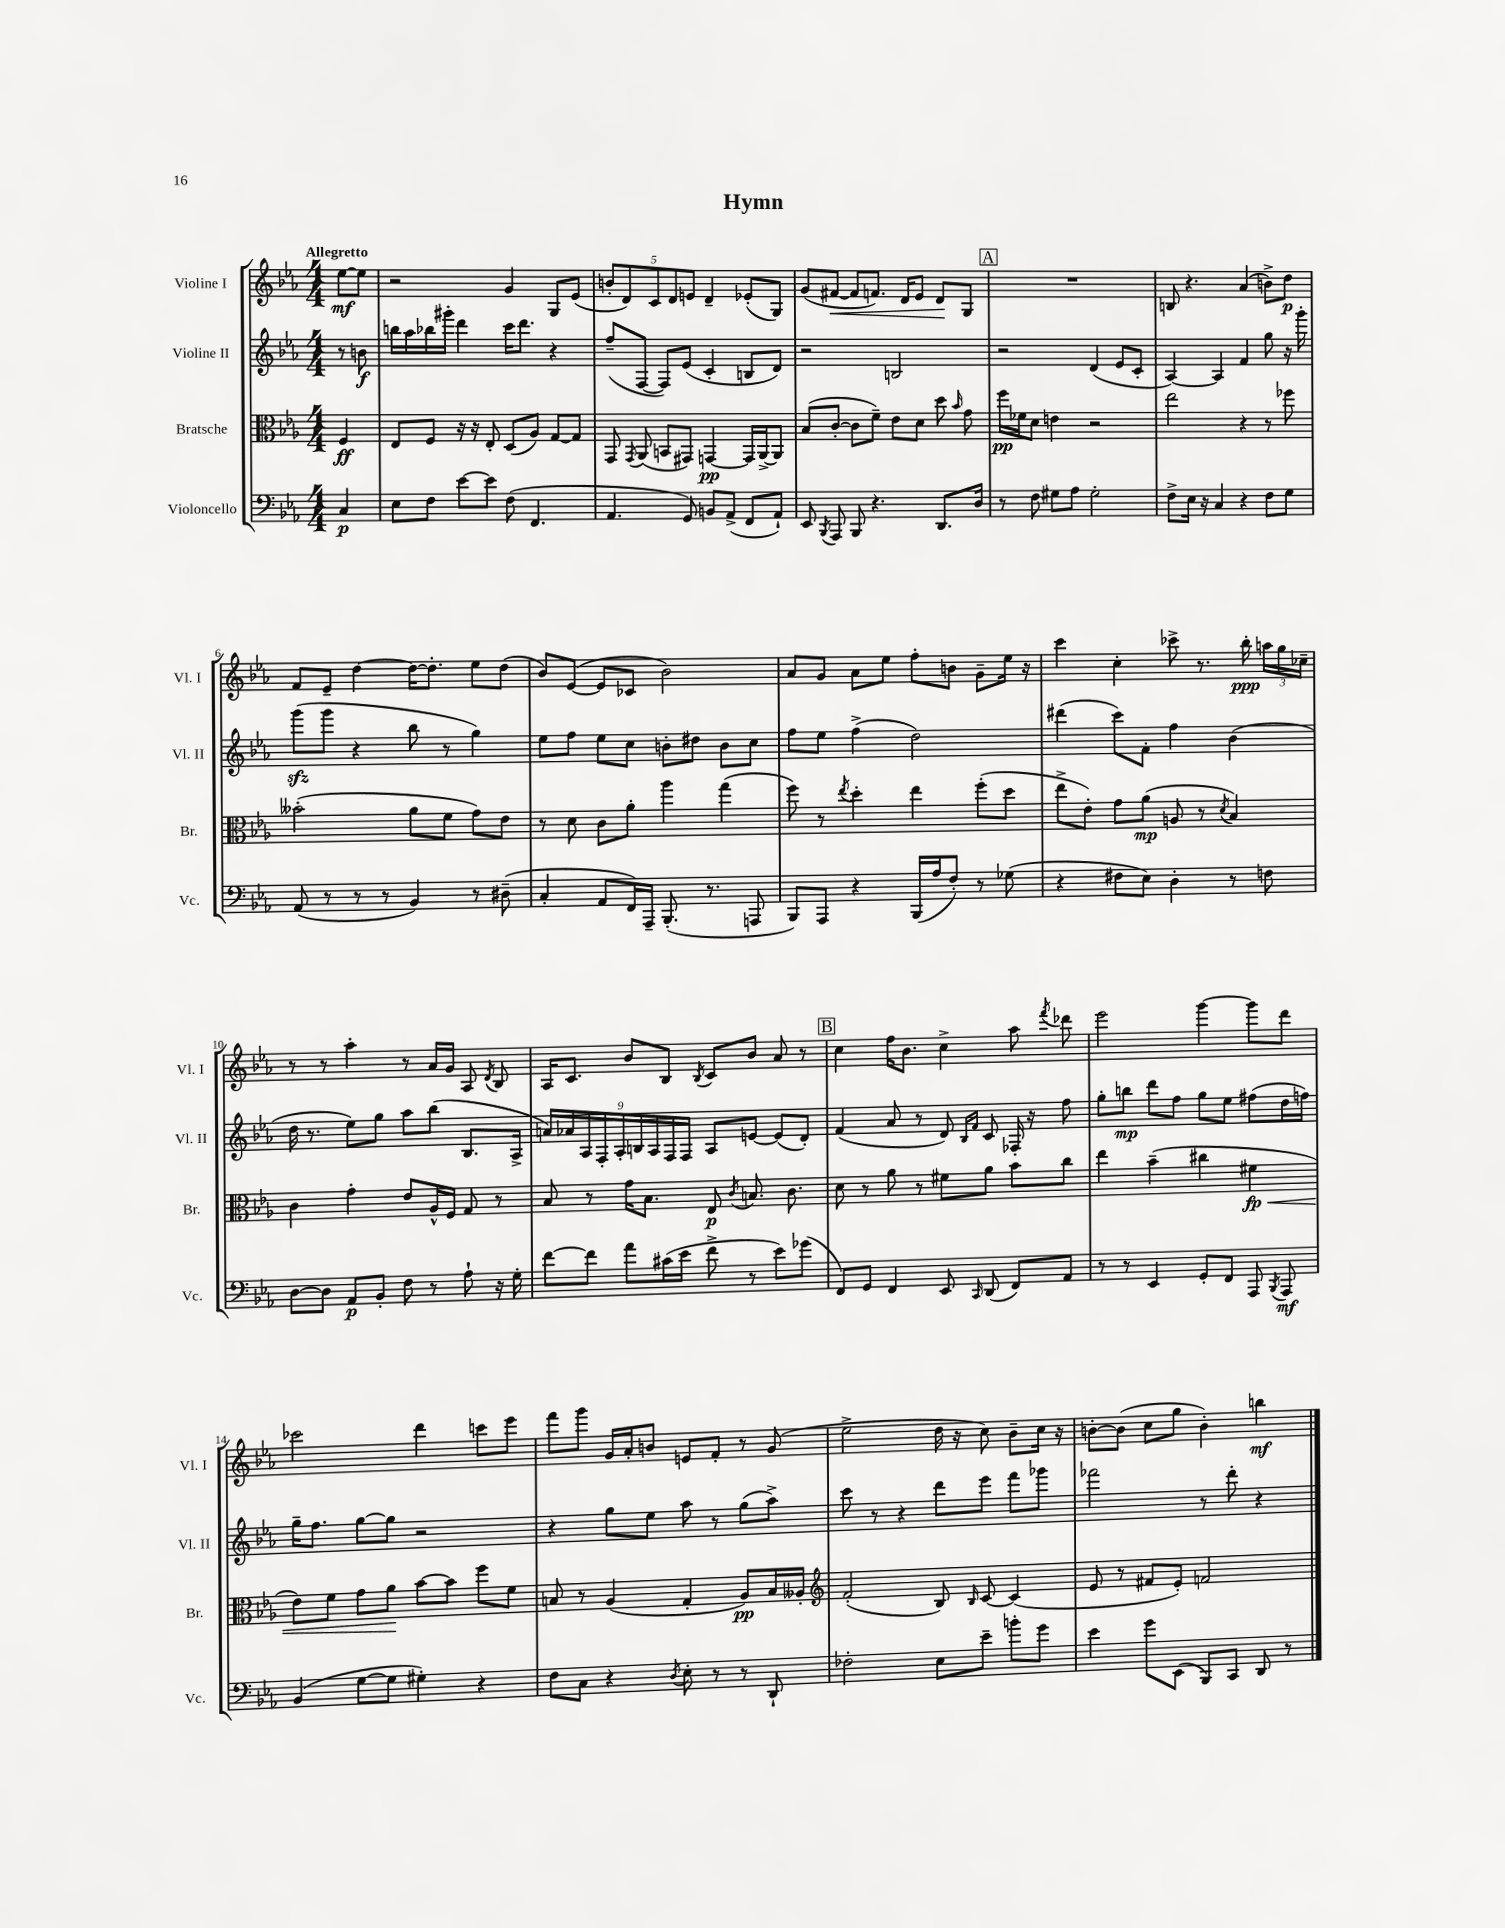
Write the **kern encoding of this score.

**kern	**kern	**kern	**kern
*staff4	*staff3	*staff2	*staff1
*clefF4	*clefC3	*clefG2	*clefG2
*k[b-e-a-]	*k[b-e-a-]	*k[b-e-a-]	*k[b-e-a-]
*M4/4	*M4/4	*M4/4	*M4/4
4C	4F	8r	[8ee-
.	.	8b	8ee-]
=	=	=	=
8E-	8E-	16bb	2r
.	.	16aa-	.
8F	8F	16bb-	.
.	.	16ggg#'	.
[8e-	16r	4ddd	.
.	16r	.	.
8e-]	8E-'	.	.
(8F	(8D	16ccc	4g
.	.	8.ddd	.
4.FF	8A-)	.	.
.	[8G	4r	8G
.	8G]	.	(8e-
=	=	=	=
4.AA-	8GG	(8ff~	10b'
.	.	.	10d)
.	8qGG	.	.
.	(8AA-	[8F	.
.	.	.	10c
.	8BB	8F])	.
.	.	.	10d
8GG)	8GG#)	(8e-	.
.	.	.	10e
8BB	[4GG	4c'	4d~
(8AA-^	.	.	.
8FF	16GG]	8B	(8e-'
.	[16AA-^	.	.
8AA-`)	8AA-]	8d)	8G)
=	=	=	=
8EE-	(8B-	2r	(8g
8qBBB-	.	.	.
8AAA-	[8c'	.	[8f#
8BBB-	8c]	.	8f#]
4.r	8f~)	.	8.f)
.	8e-	2B	.
.	.	.	16d
.	8d	.	8e-
8.DD	8dd	.	8d
.	16qqb-	.	.
.	8g	.	8G
16D	.	.	.
=	=	=	=
8r	16ff	2r	1r
.	16f-	.	.
8F	8d	.	.
8G#	4e	.	.
8A-	.	.	.
2G#'	2r	(4d	.
.	.	8e-	.
.	.	8c'	.
=	=	=	=
8F^	2ee-	[4A-)	8B
16E-	.	.	4.r
16r	.	.	.
4C	.	4A-]	.
4r	4r	4f	(4a-
8F	8r	8gg	8b^)
8G	8ff-	16r	8dd
.	.	16ggg'	.
=	=	=	=
(8AA-	(2b--'	(8ggg	8f
8r	.	8ggg	8e-~
8r	.	4r	[4dd
8r	.	.	.
4BB-)	8a-	8bb-	16dd_
.	.	.	8.dd']
.	8f	8r	.
8r	8g)	4gg)	8ee-
(8D#~	8e-	.	(8dd
=	=	=	=
4C'	8r	8ee-	8b-)
.	8d	8ff	([8e-
8AA-	8c	8ee-	8e-]
16FF)	8a-'	8cc	8c-
16AAA-~	.	.	.
(8.BBB-'	4aa-	8b'	2b-)
.	.	8dd#	.
8.r	.	.	.
.	(4gg	8b	.
8AAA	.	8cc	.
=	=	=	=
8BBB-)	8ff)	8ff	8a-
8AAA-	8r	8ee-	8g
.	8qee-	.	.
4r	4dd'	(4ff^	8a-
.	.	.	8ee-
(16BBB-	4ee-	2dd)	8ff'
16A-	.	.	.
8F')	.	.	8b
8r	(8ff'	.	8g~
(8G-	8dd	.	16ee-
.	.	.	16r
=	=	=	=
4r	8ee-^	(4ddd#	4ccc
.	8e-')	.	.
8F#	8g	8ccc)	4cc'
8E-)	(8a-	8f'	.
4D'	8A	4ff	8ccc-^
.	8r	.	8.r
.	8qd	.	.
8r	4B-)	(4b-	.
.	.	.	16bb-'
8F	.	.	24aa
.	.	.	24gg
.	.	.	24cc-~
=	=	=	=
[8D	4c	16dd	8r
.	.	8.r	.
8D]	.	.	8r
8AA-	4g'	8ee-)	4aa-'
8BB-'	.	8gg	.
8F	8e-	8aa-	8r
8r	16A-^^	(8bb-	16a-
.	16F	.	16g
8A-`	8G	8.B-	8A-
.	.	.	8qd
16r	8r	.	8B-
16G'	.	16A-^	.
=	=	=	=
[8f	8B-	18a)	16A-
.	.	18a-	.
.	.	.	8.c
.	.	18A-	.
8f]	8r	.	.
.	.	18F'	.
.	.	18A-'	.
8a-	16g	.	8b-
.	.	18B	.
.	8.B-	.	.
.	.	18A-	.
(16c#	.	.	8B-
.	.	18F	.
16e-	.	.	.
.	.	18F	.
.	.	.	8qB-
8f^	8E-	8A-	8c
.	8qc	.	.
8r	8.B	[8e	8b-
8e-)	.	(8e]	8a-
.	8.c	.	.
(8g-	.	8d')	8r
=	=	=	=
8FF)	8d	(4f	4cc
8GG	8r	.	.
4FF	8a-	8a-	16ff
.	.	.	8.b-
.	8r	8r	.
8EE-	8f#	8d)	4cc^
.	.	16qqB-	.
16qqCC	.	16qqf	.
(8DD	8a-	8c	.
8FF)	8b-	16F-'	8aa-
.	.	16r	.
.	.	.	8qfff
8AA-	8cc	8ff	8ddd-
=	=	=	=
8r	4ee-	8gg'	2eee-
8r	.	8bb	.
4EE-	(4b-~	8ddd	.
.	.	8ff	.
8GG'	4cc#	8gg	[4ggg
8FF	.	8ee-	.
8AAA-	4f#	(8ff#	8ggg]
8qBBB-	.	.	.
8AAA-	.	16dd	8ddd
.	.	16ff)	.
=	=	=	=
(4BB-	8e-)	16gg~	2ccc-
.	.	8.ff	.
.	8f	.	.
[8G	8g	[8gg	.
8G]	8a-	8gg]	.
4G#')	[8b-	2r	4ddd
.	8b-]	.	.
4r	8ff	.	8ccc
.	8f	.	8eee-
=	=	=	=
8F	8B	4r	8fff
8C	8r	.	8ggg
4r	(4A-	8gg	16g
.	.	.	16a-'
.	.	8ee-	8b
8qD	.	.	.
8E-'	4G'	8aa-	8e
8r	.	8r	8f'
8r	8A-)	(8gg	8r
8DD`	16B	8aa-^)	(8g
.	16A--'	.	.
=	=	=	=
*	*clefG2	*	*
2F-'	(2f'	8ccc	2ee-^
.	.	8r	.
.	.	4r	.
8E-	8B-)	8ddd	16dd
.	.	.	16r
.	16qqB-	.	.
8e-~	[8c	8eee-	8cc)
8b'	(4c]	8fff	8b-~
8g	.	8ggg-	16cc
.	.	.	16r
=	=	=	=
4e-	8e-	2fff-	[8b'
.	8r	.	(8b]
8g	8f#	.	8cc
(8EE-	8e-')	.	8gg
8BBB-)	2f	8r	4b')
8CC	.	8ddd'	.
8DD	.	4r	4bb
8r	.	.	.
==	==	==	==
*-	*-	*-	*-
